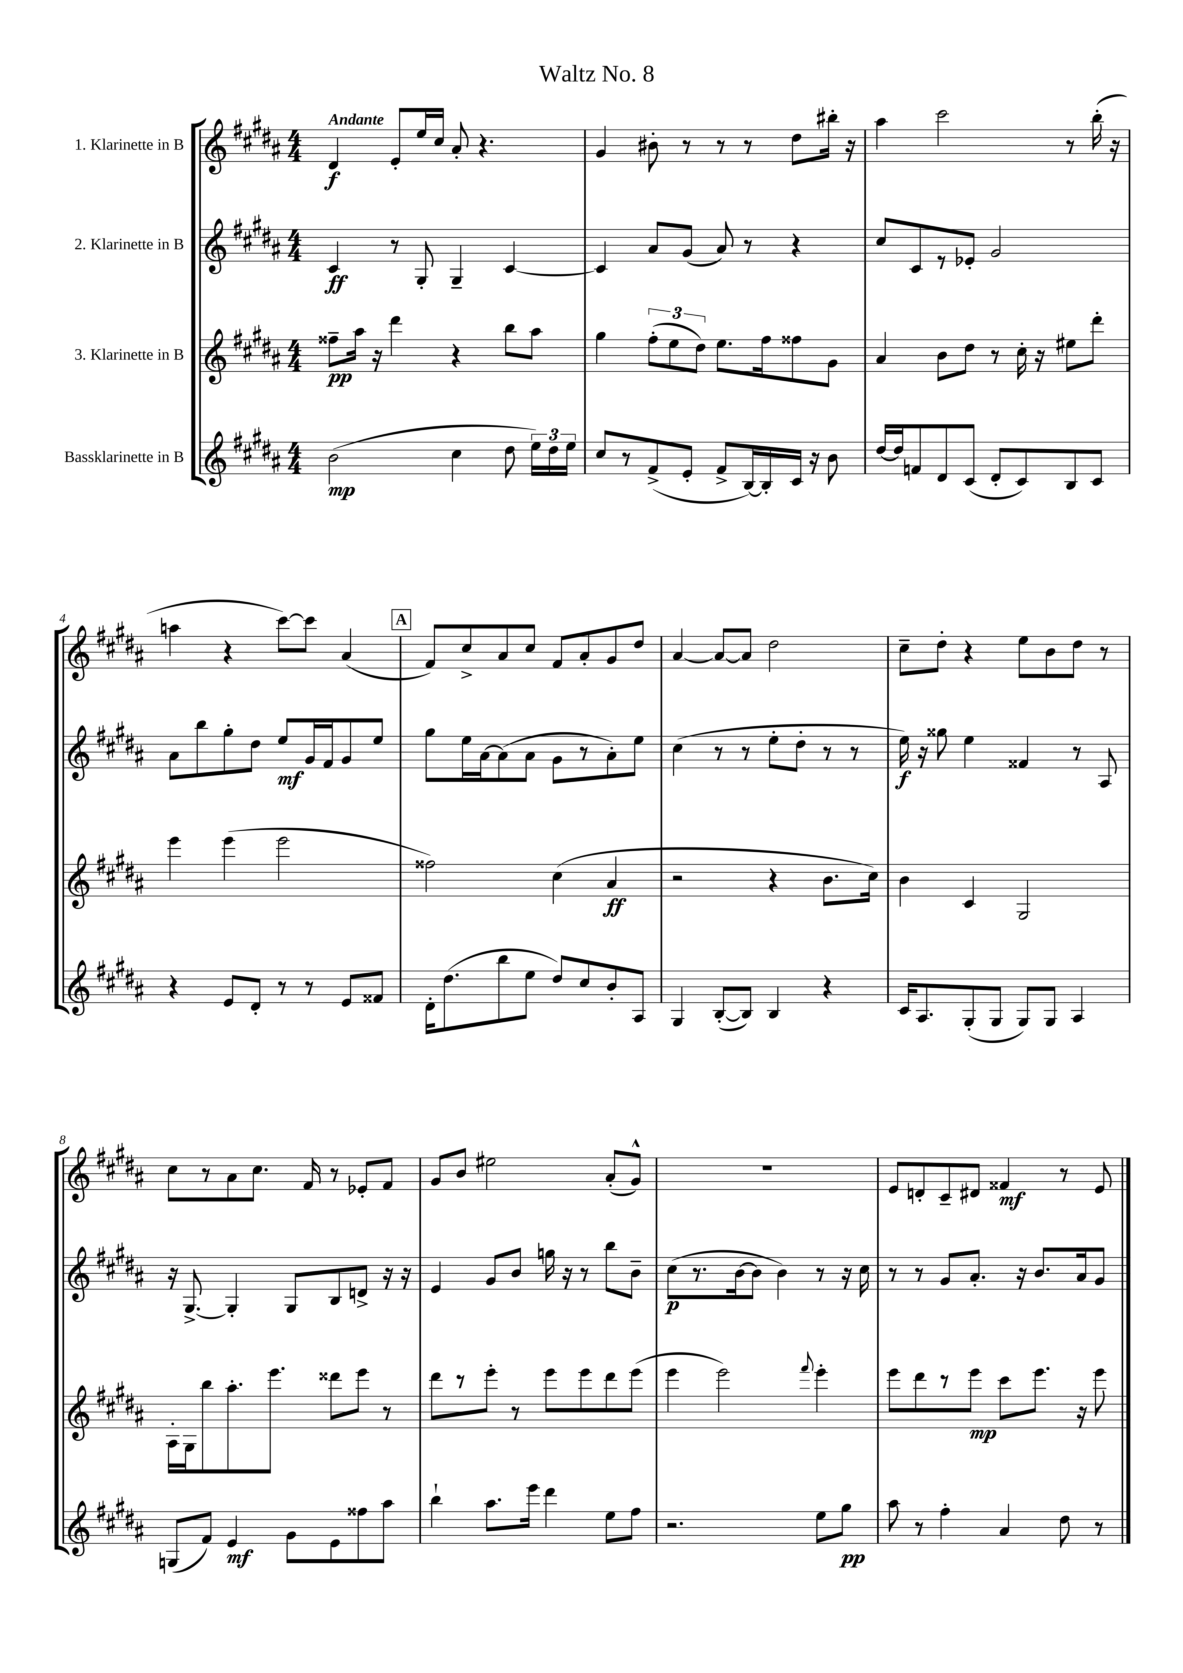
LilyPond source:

\header { title = "Waltz No. 8" }
<<
\new StaffGroup <<
\new Staff = "s0" \with { instrumentName = "1. Klarinette in B" } {
    \clef treble \key b \major \numericTimeSignature \time 4/4 \tempo "Andante"
    \autoBeamOff dis'4\f e'8[-. e''16 cis''16] ais'8-. r4. |
    gis'4 bis'8-. r8 r8 r8 dis''8[ bis''16]-. r16 |
    ais''4 cis'''2 r8 b''16-.( r16 |
    a''4 r4 cis'''8[~) cis'''8] ais'4( |
    \mark \markup { \box "A" } fis'8[) cis''8-> ais'8 cis''8] fis'8[ ais'8-. gis'8 dis''8] |
    ais'4~ ais'8[~ ais'8] dis''2 |
    cis''8[-- dis''8]-. r4 e''8[ b'8 dis''8] r8 |
    cis''8[ r8 ais'8 cis''8.] fis'16 r8 ees'8[-. fis'8] |
    gis'8[ b'8] eis''2 ais'8[-.( gis'8]-^) |
    R1 |
    e'8[ d'8-. cis'8-- dis'8] fisis'4\mf r8 e'8 \bar "|." |
}
\new Staff = "s1" \with { instrumentName = "2. Klarinette in B" } {
    \clef treble \key b \major \numericTimeSignature \time 4/4
    \autoBeamOff cis'4\ff r8 gis8-. gis4-- cis'4~ |
    cis'4 ais'8[ gis'8]( ais'8) r8 r4 |
    cis''8[ cis'8 r8 ees'8]-. gis'2 |
    ais'8[ b''8 gis''8-. dis''8] e''8[\mf gis'16 fis'16 gis'8 e''8] |
    \mark \markup { \box "A" } gis''8[ e''16 ais'16~ ais'8( ais'8] gis'8[ r8 ais'8-.) e''8] |
    cis''4( r8 r8 e''8[-. dis''8]-. r8 r8 |
    e''16\f) r16 gisis''8 e''4 fisis'4 r8 ais8 |
    r16 gis8.~-> gis4-. gis8[ b8 d'8]-> r16 r16 |
    e'4 gis'8[ b'8] g''16 r16 r8 b''8[ b'8]-- |
    cis''8[\p( r8. b'16~ b'8] b'4) r8 r16 cis''16 |
    r8 r8 gis'8[ ais'8.]-. r16 b'8.[ ais'16 gis'8] \bar "|." |
}
\new Staff = "s2" \with { instrumentName = "3. Klarinette in B" } {
    \clef treble \key b \major \numericTimeSignature \time 4/4
    \autoBeamOff fisis''8[--\pp ais''16] r16 dis'''4 r4 b''8[ ais''8] |
    gis''4 \tuplet 3/2 { fis''8[-.( e''8 dis''8]) } e''8.[ fis''16 fisis''8 gis'8] |
    ais'4 b'8[ dis''8] r8 cis''16-. r16 eis''8[ dis'''8]-. |
    e'''4 e'''4( e'''2 |
    \mark \markup { \box "A" } fisis''2) cis''4( ais'4\ff |
    r2 r4 b'8.[ cis''16]) |
    b'4 cis'4 gis2 |
    ais16[-. gis16 b''8 ais''8.-. e'''8.] disis'''8[ e'''8] r8 |
    dis'''8[ r8 e'''8]-. r8 e'''8[ e'''8 dis'''8 e'''8]( |
    e'''4 e'''2) \appoggiatura { fis'''8 } e'''4-. |
    e'''8[ dis'''8 r8 e'''8]\mp cis'''8[ e'''8.] r16 e'''8 \bar "|." |
}
\new Staff = "s3" \with { instrumentName = "Bassklarinette in B" } {
    \clef treble \key b \major \numericTimeSignature \time 4/4
    \autoBeamOff b'2\mp( cis''4 dis''8 \tuplet 3/2 { e''16[) dis''16 e''16] } |
    cis''8[ r8 fis'8->( e'8]-. fis'8[-> b16~) b16-. cis'16] r16 b'8 |
    dis''16[~ dis''16 f'8 dis'8 cis'8]( dis'8[-. cis'8) b8 cis'8] |
    r4 e'8[ dis'8]-. r8 r8 e'8[ fisis'8] |
    \mark \markup { \box "A" } dis'16[-. dis''8.( b''8 e''8] dis''8[) cis''8 b'8-. ais8] |
    gis4 b8[~-.( b8]) b4 r4 |
    cis'16[ ais8. gis8-.( gis8] gis8[) gis8] ais4 |
    g8[( fis'8]) e'4\mf gis'8[ e'8 fisis''8 ais''8] |
    b''4-! ais''8.[ e'''16] dis'''4 e''8[ fis''8] |
    r2. e''8[ gis''8]\pp |
    ais''8 r8 fis''4-. ais'4 dis''8 r8 \bar "|." |
}
>>
>>
